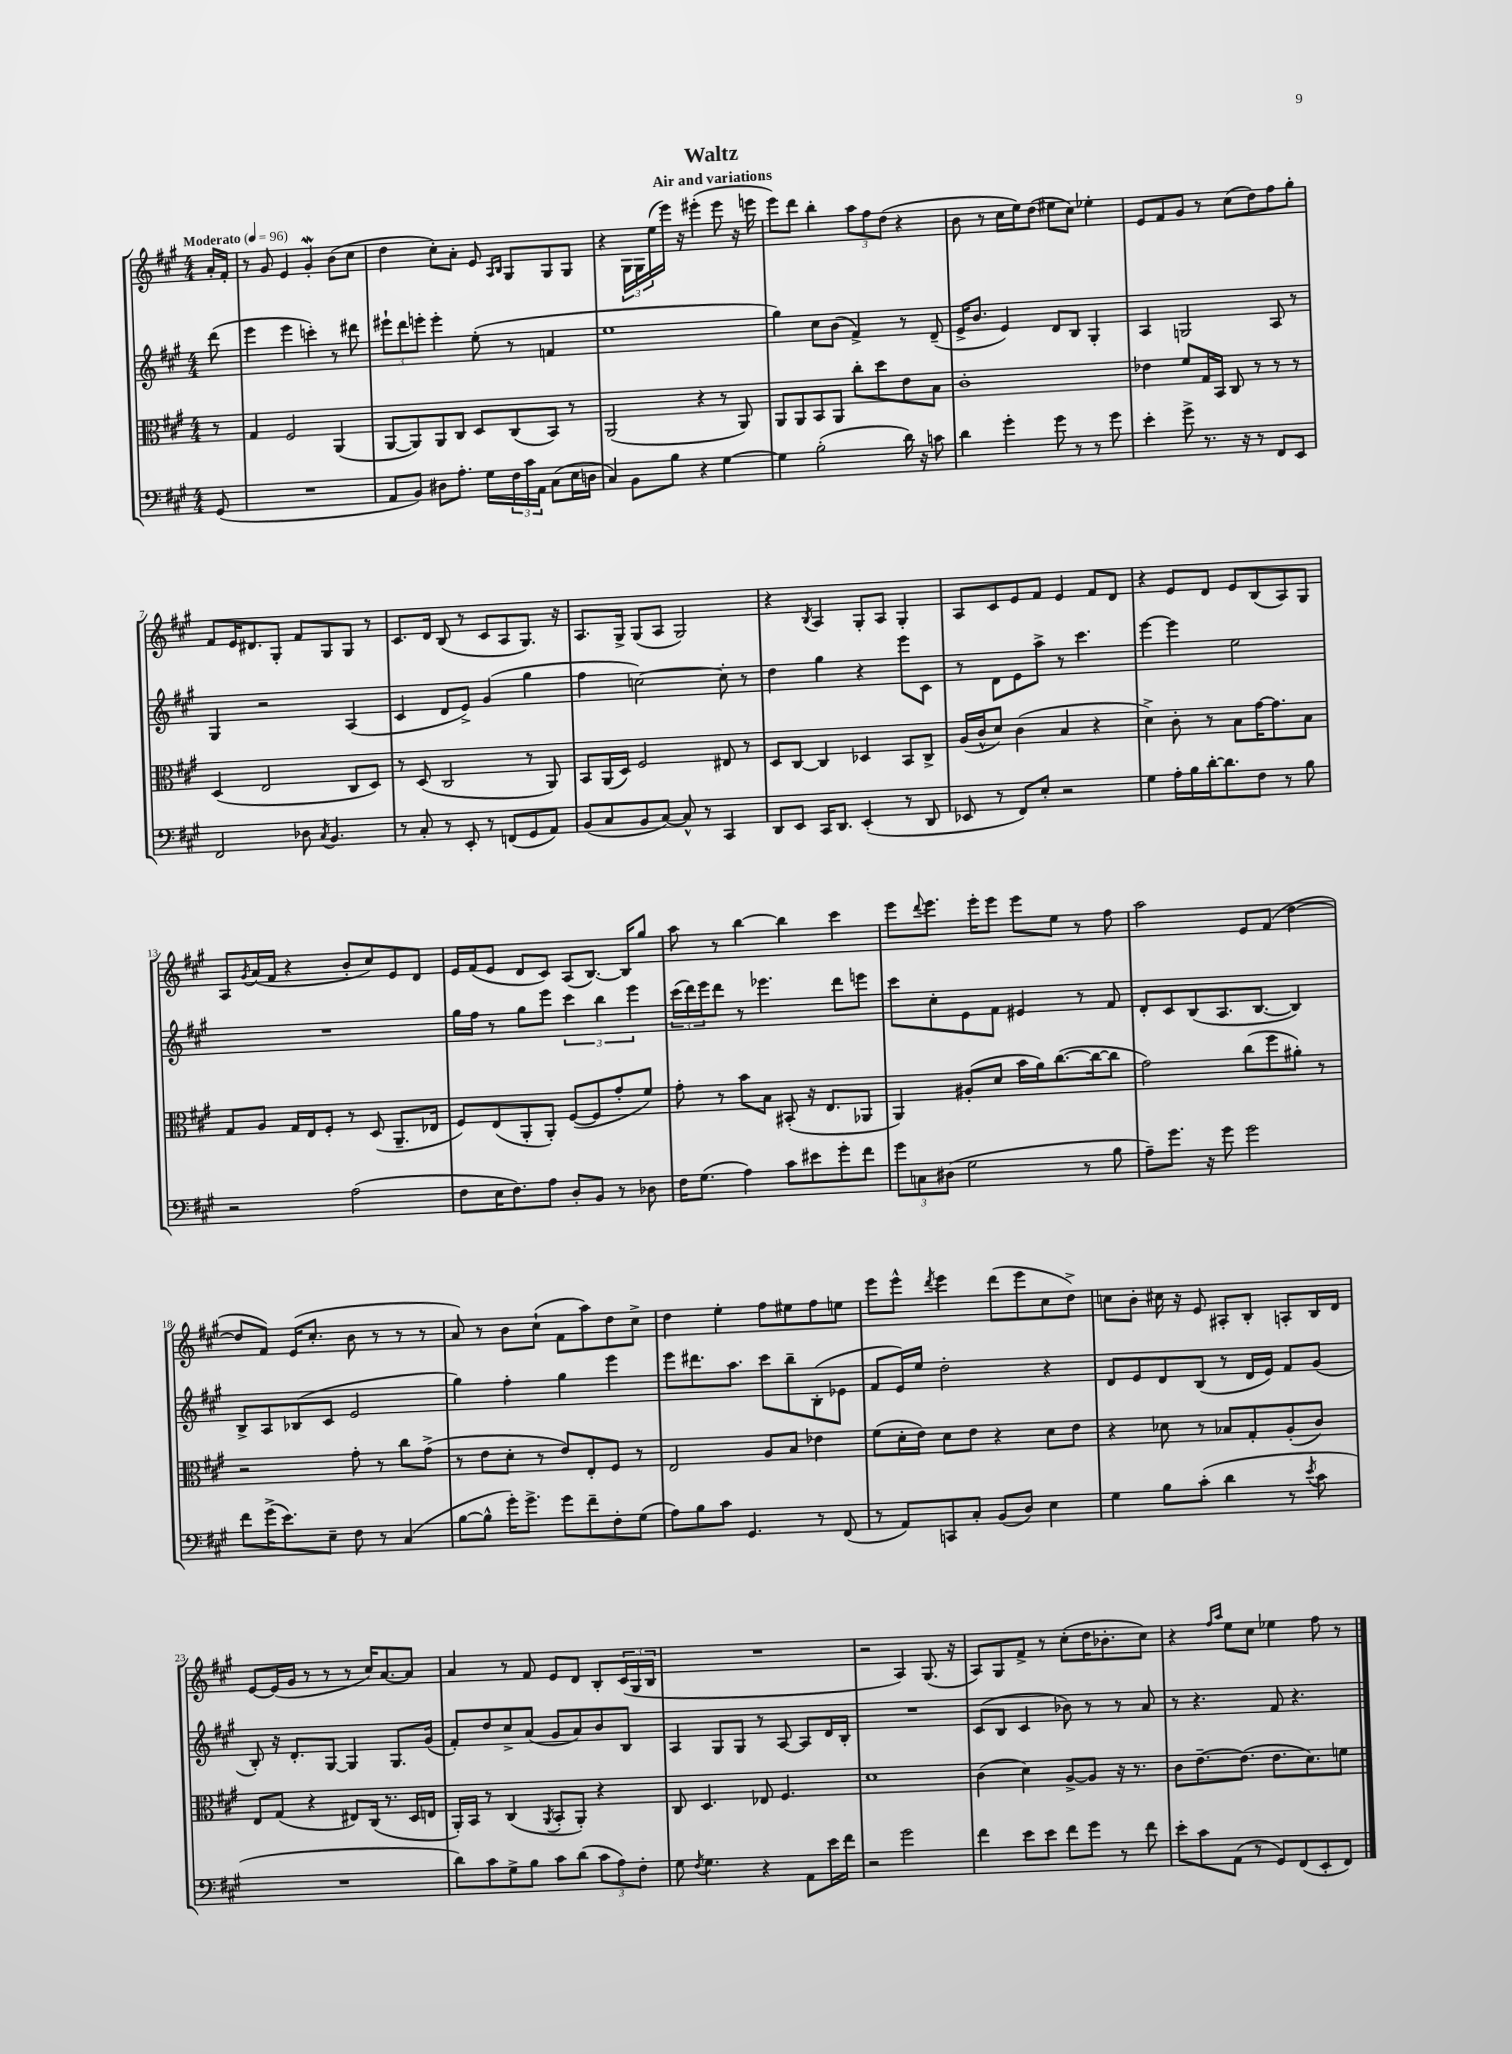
\header { title = "Waltz" subtitle = "Air and variations" }
<<
\new StaffGroup <<
\new Staff = "s0" {
    \clef treble \key a \major \numericTimeSignature \time 4/4 \partial 8 \tempo "Moderato" 4 = 96
    a'16-. fis'16-. |
    r8 gis'8 e'4 gis'4-.\mordent b'8( cis''8 |
    d''4 cis''8-.) a'8-. e'8 \grace { a16 b16 } gis8 gis8 gis8 |
    r4 \tuplet 3/2 { gis16 gis16 e''16( } e'''16) r16 eis'''4-.( eis'''8 r16 e'''16 |
    e'''8) d'''8 b''4-. \tuplet 3/2 { a''8 fis''8 d''8( } r4 |
    b'8 r8 cis''16 e''16) d''8( eis''8 cis''8) ees''4-. |
    e'8 fis'8 gis'8 r8 cis''8( d''8) fis''8 gis''8-. |
    fis'8 e'16 dis'8. gis8-. fis'8 gis8 gis8 r8 |
    cis'8. d'16 b8( r8 cis'8 a8 gis8.) r16 |
    a8. gis16-> gis8( a8 gis2) |
    r4 \acciaccatura { b8 } a4 gis8-. a8 gis4-. |
    a8 cis'8 e'8 fis'8 e'4 fis'8 d'8 |
    r4 e'8 d'8 e'8 b8( a8) gis8 |
    a8 \acciaccatura { gis'8 } a'16( fis'16 r4 b'8-. cis''8) e'8 d'8 |
    e'16 fis'16( e'8 d'8 cis'8) a8( b8.~) b16 gis''8 |
    a''8 r8 b''4~ b''4 cis'''4 |
    e'''8 \appoggiatura { d'''8 } e'''8. e'''16-. e'''8 e'''8 e''8 r8 fis''8 |
    a''2 e'8 fis'8( d''4~ |
    d''8 fis'8) e'16( cis''8.-. b'8 r8 r8 r8 |
    a'8) r8 b'8 cis''8-!( fis'8 a''8) d''8 cis''8-> |
    d''4 e''4-. fis''8 eis''8 fis''8 e''8 |
    e'''8 e'''8-^ \acciaccatura { d'''8 } e'''4 d'''8( e'''8 cis''8 d''8->) |
    c''8 b'8-. cis''16 r16 e'8 ais8-. b8-. a8-. b16 d'16 |
    e'8~ e'16( gis'16 r8 r8 r8 cis''16) a'8.~ a'8 |
    a'4 r8 fis'8 e'8 d'8 b8-. \tuplet 3/2 { cis'16( gis16 b16 } |
    R1 |
    r2 a4) gis8.( r16 |
    a8) gis8 fis'8-> r8 cis''8-.( d''16 bes'8.-. cis''8) |
    r4 \grace { fis''16 a''16 } e''8 cis''8 ees''4 fis''8 r8 \bar "|." |
}
\new Staff = "s1" {
    \clef treble \key a \major \numericTimeSignature \time 4/4 \partial 8
    d'''8( |
    e'''4 e'''4 c'''4-.) r8 dis'''8 |
    \tuplet 3/2 { eis'''8-! d'''8 e'''8-. } e'''4-. e''8-.( r8 f'4 |
    e''1 |
    gis''4) cis''8 b'8( fis'4->) r8 d'8--( |
    e'16-> b'8. e'4) d'8 b8 gis4-. |
    a4 g2 a8 r8 |
    gis4 r2 a4( |
    cis'4 d'8 e'8->) gis'4( gis''4 |
    fis''4 c''2~) c''8-. r8 |
    d''4 gis''4 r4 e'''8 cis'8 |
    r8 d'8 e'8 a''8-> r8 cis'''4. |
    e'''4~ e'''4 e''2 |
    R1 |
    gis''16 fis''16 r8 gis''8 e'''8 \tuplet 3/2 { cis'''4 b''4 e'''4 } |
    \tuplet 3/2 { cis'''16( d'''16) e'''16 } d'''8 r8 ees'''4. d'''8 e'''8 |
    cis'''8 cis''8-. e'8 fis'8 eis'4 r8 fis'8 |
    d'8-. cis'8 b8( a8. b8.~ b4) |
    b8-> a8 bes8( cis'8 e'2 |
    gis''4) fis''4-. gis''4 e'''4 |
    e'''8 dis'''8. a''8. cis'''8 b''8-- b8-.( ees'8 |
    fis'8 e'16) e''16 d''2-. r4 |
    d'8 e'8 d'8 b8( r8 d'16 e'16) fis'8 gis'8( |
    b8-.) r16 d'8.-. gis8~ gis4 gis8. gis'16( |
    fis'8-.) d''8 cis''8-> a'8( gis'8 a'8) b'8 b8 |
    a4 gis8 gis8 r8 a8~ a8 d'16 b16-. |
    R1 |
    cis'8( b8 cis'4 bes'8) r8 r8 a'8 |
    r8 r4. fis'8 r4. \bar "|." |
}
\new Staff = "s2" {
    \clef alto \key a \major \numericTimeSignature \time 4/4 \partial 8
    r8 |
    gis4 fis2 a,4( |
    a,8~ a,8) a,8 cis8 d8 cis8( b,8) r8 |
    a,2( r4 r8 a,8) |
    a,8 a,8 b,8 a,8 cis''8-. d''8 e'8 b8 |
    cis'1-. |
    ees'4 fis'8 gis16 b,16 cis8 r8 r8 r8 |
    d4( e2 cis8 d8) |
    r8 d8( cis2 r8 a,8) |
    b,8 a,16( d16) fis2 eis8 r8 |
    d8 cis8~ cis4 des4 b,8 cis8-> |
    a16( cis'16-^ d'8) cis'4( b4 r4 |
    d'4->) cis'8-. r8 b8 gis'16~ gis'8. b8 |
    gis8 a8 gis16 e16 fis8-. r8 d8( a,8.-- ees16 |
    fis8) e8( a,8-. a,8-.) fis8~( fis8 gis'8-. fis'8) |
    gis'8-. r8 b'8 b8 bis,8-.( r16 e8. aes,8 |
    a,4) ais8-.( d'8 b'16 a'16) cis''8.~( cis''16~ cis''8 |
    gis'2) cis''8( fis''8 ais'8-.) r8 |
    r2 gis'8-. r8 cis''8 gis'8->( |
    r8 e'8 d'8-. r8 e'8) e8-. fis8 r8 |
    e2 a8 b8 ees'4 |
    fis'8( d'16-. e'16) d'8 e'8 r4 d'8 e'8 |
    r4 des'8 r8 bes8 gis8-. a8-.( cis'8) |
    e8 gis8( r4 eis8) cis16( r8. d16 e16 |
    a,16-.) b,16 r8 cis4( \acciaccatura { a,8 } b,8-. a,8-.) r4 |
    cis8 d4. ees8 fis4. |
    d'1 |
    cis'4( d'4) a8~-> a8 r16 r8. |
    cis'8 e'8.~-- e'8.( e'8. d'8.) f'8 \bar "|." |
}
\new Staff = "s3" {
    \clef bass \key a \major \numericTimeSignature \time 4/4 \partial 8
    gis,8( |
    R1 |
    a,8 b,8) dis8 a8.-. gis16 \tuplet 3/2 { fis16 cis'16 a,16 } cis8( e16 d16 |
    cis4) b,8 b8 r4 gis4~ |
    gis4 b2-.( d'16) r16 c'8 |
    d'4 gis'4-. gis'8 r8 r8 gis'8 |
    e'4-. gis'8-> r8. r16 r8 fis,8 e,8 |
    fis,2 des8 \acciaccatura { cis8 } b,4. |
    r8 cis8-. r8 e,8-. r8 f,8( gis,8 a,8) |
    b,8( cis8 b,8 cis8~) cis8-^ r8 cis,4 |
    d,8 e,8 cis,16 d,8. e,4-.( r8 d,8 |
    ees,8 r8 fis,8) e8-. r2 |
    gis4 a16-. b16 d'16~-. d'8. fis8 r8 b8 |
    r2 a2( |
    fis8 e16 fis8.) a8 d8-. b,8 r8 des8 |
    fis16 gis8.( a4) cis'8 eis'8 gis'8-. fis'8 |
    \tuplet 3/2 { gis'8 c8 dis8( } gis2 r8 b8 |
    a8--) gis'8. r16 gis'8 gis'2 |
    fis'8 gis'16->( e'8.) e8-- fis8 r8 cis4( |
    b8~ b8-^ gis'16-.) gis'8.-> gis'8 fis'8-- fis8-. gis8( |
    a8) b8 cis'8 gis,4. r8 fis,8( |
    r8 a,8) c,8 cis8-. b,8( d8) e4 |
    gis4 b8 cis'8-.( d'4 r8 \acciaccatura { e'8 } cis'8 |
    R1 |
    d'8) cis'8 gis8-> b8 cis'8 d'8( \tuplet 3/2 { cis'8 a8) fis8-. } |
    gis8 \acciaccatura { fis8 } gis4. r4 a,8 e'16 fis'16 |
    r2 gis'2 |
    fis'4 e'8 e'8 fis'8 gis'8 r8 fis'8 |
    e'8-. cis'8 a,8( r8 gis,8) fis,8( e,8-. fis,8) \bar "|." |
}
>>
>>
